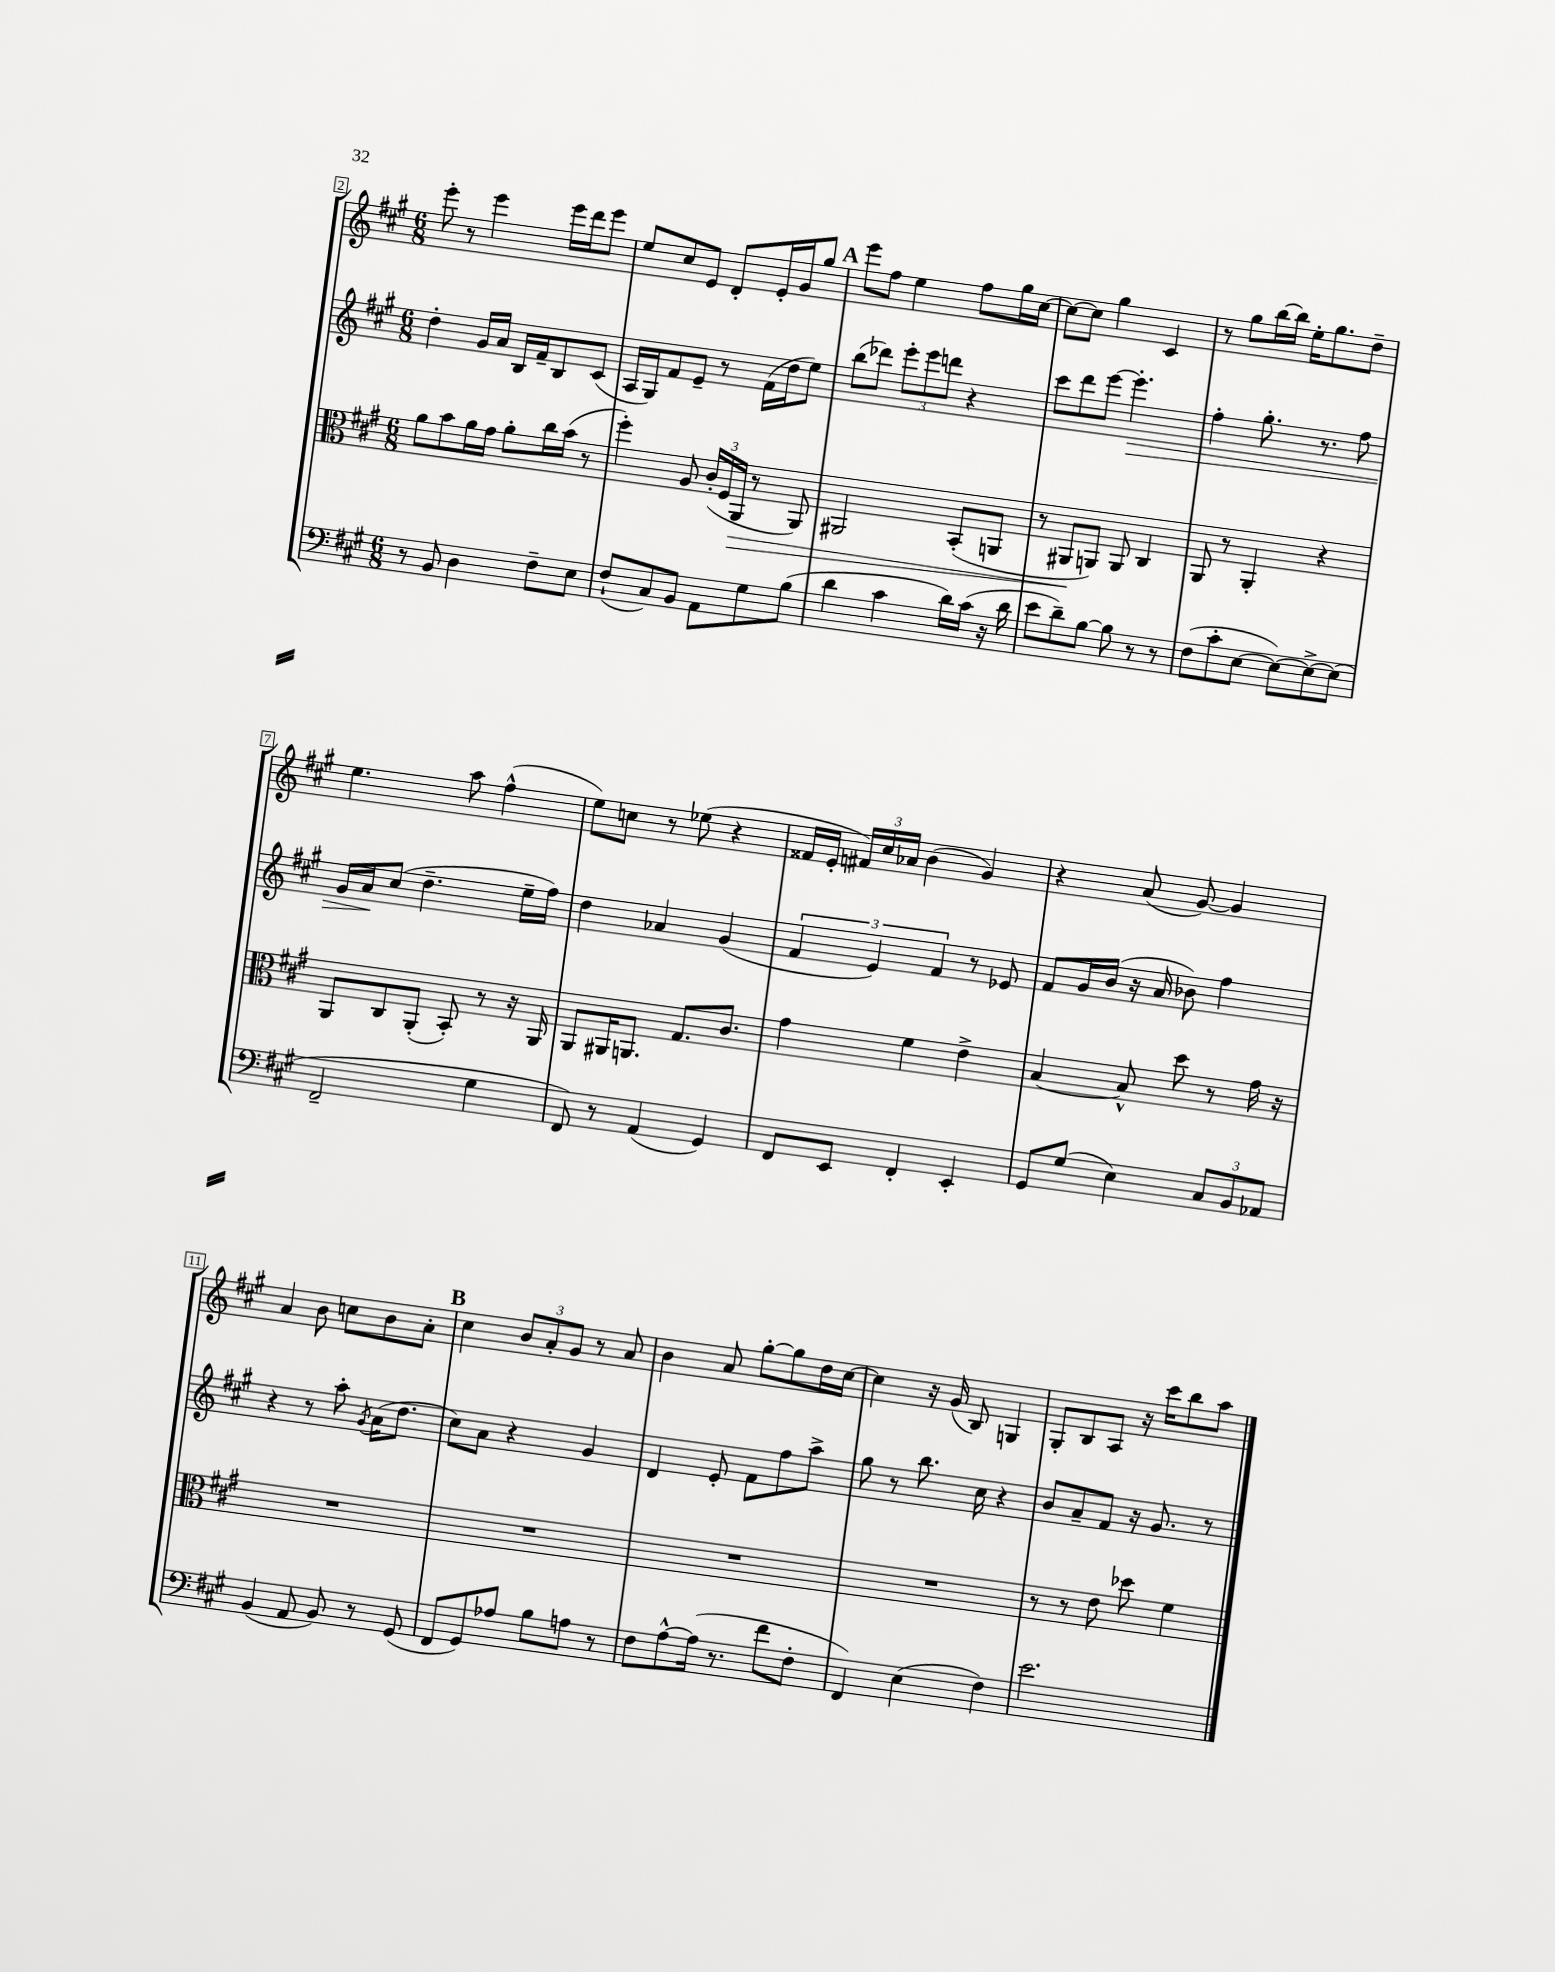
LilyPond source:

<<
\new StaffGroup <<
\new Staff = "s0" {
    \clef treble \key a \major \numericTimeSignature \time 6/8
    \autoBeamOff e'''8-. r8 e'''4 e'''16[ d'''16 e'''8] |
    e''8[ cis''8 e'8] d'8[-. e'16-. gis'16 gis''8] |
    \mark \markup { \bold "A" } e'''8[ fis''8] e''4 fis''8[ gis''16 cis''16]~ |
    cis''8[~ cis''8] gis''4 cis'4 |
    r8 gis''8[ b''16~ b''16] e''16[-. gis''8. d''8]-- |
    e''4. a''8 fis''4-^( |
    e''8[) c''8] r8 ees''8( r4 |
    fisis'16[ e'16]-. \tuplet 3/2 { fis'16[) cis''16 aes'16] } b'4( gis'4) |
    r4 a'8( gis'8~) gis'4 |
    a'4 b'8 c''8[ b'8 a'8]-. |
    \mark \markup { \bold "B" } cis''4 \tuplet 3/2 { b'8[ a'8-. gis'8] } r8 a'8 |
    b'4 a'8 gis''8[~-. gis''8 d''16 cis''16]~ |
    cis''4 r16 gis'16( b8) g4 |
    gis8[-. b8 a8] r16 cis'''16[ b''8 a''8] \bar "|." |
}
\new Staff = "s1" {
    \clef treble \key a \major \numericTimeSignature \time 6/8
    \autoBeamOff d''4-. gis'16[ a'16] b16[ fis'16-- b8 cis'8]( |
    a16[ gis16) fis'8 e'8]-- r8 fis'16[( d''16 e''8]) |
    \mark \markup { \bold "A" } b''8[( des'''8]) \tuplet 3/2 { e'''8[-. e'''8 d'''8] } r4 |
    cis'''8[ d'''8 e'''8]~ e'''4.-.\> |
    fis''4-. gis''8.-. r8. fis''8 |
    gis'16[ a'16\! cis''8]( d''4.-- e''16[-- fis''16]) |
    d''4 aes'4 gis'4( |
    \tuplet 3/2 { fis'4 e'4) fis'4 } r8 ees'8 |
    fis'8[ gis'16 b'16]( r16 a'16 bes'8) fis''4 |
    r4 r8 a''8-. \acciaccatura { gis'8 } a'16[( d''8.] |
    \mark \markup { \bold "B" } cis''8[) a'8] r4 gis'4 |
    d'4 e'8-. fis'8[ fis''8 a''8]-> |
    gis''8 r8 b''8. cis''16 r4 |
    b'8[ a'8-- fis'8] r16 gis'8. r8 \bar "|." |
}
\new Staff = "s2" {
    \clef alto \key a \major \numericTimeSignature \time 6/8
    \autoBeamOff a'8[ b'8 a'16 gis'16] a'8[-. cis''16 b'16]( r8 |
    fis''4-.) a8 \tuplet 3/2 { cis'16[-.( fis16 a,16]\> } r8 a,8) |
    \mark \markup { \bold "A" } ais,2 b,8[-.( a,8] |
    r8 ais,8[\! a,8]) a,8 cis4 |
    a,8 r8 a,4-. r4 |
    a,8[ cis8 a,8]-.( b,8-.) r8 r16 a,16 |
    a,8[ ais,16 a,8.] gis8.[ cis'8.] |
    gis'4 fis'4 e'4-> |
    b4~ b8-^ d''8 r8 gis'16 r16 |
    R2. |
    \mark \markup { \bold "B" } R2. |
    R2. |
    R2. |
    r8 r8 e'8 des''8 fis'4 \bar "|." |
}
\new Staff = "s3" {
    \clef bass \key a \major \numericTimeSignature \time 6/8
    \autoBeamOff r8 b,8 d4 fis8[-- e8] |
    fis8[-!( cis8) b,8] a,8[ gis8 b8]( |
    \mark \markup { \bold "A" } d'4 cis'4 d'16[) cis'16]( r16 d'16 |
    e'8[ d'8--) b8]~ b8 r8 r8 |
    fis8[( cis'8-. e8]~ e8[~) e8~-> e8]( |
    fis,2-- gis4 |
    fis,8) r8 a,4( gis,4) |
    fis,8[ e,8] fis,4-. e,4-. |
    gis,8[ gis8]( e4) \tuplet 3/2 { cis8[ b,8 aes,8] } |
    b,4( a,8 b,8) r8 gis,8( |
    \mark \markup { \bold "B" } fis,8[ gis,8) aes8] b8[ a8] r8 |
    fis8[ a8~-^ a16]( r8. fis'8[ fis8]-. |
    fis,4) e4( fis4) |
    e'2. \bar "|." |
}
>>
>>
\layout { \context { \Score currentBarNumber = #2 \override BarNumber.stencil = #(make-stencil-boxer 0.1 0.3 ly:text-interface::print) } }
